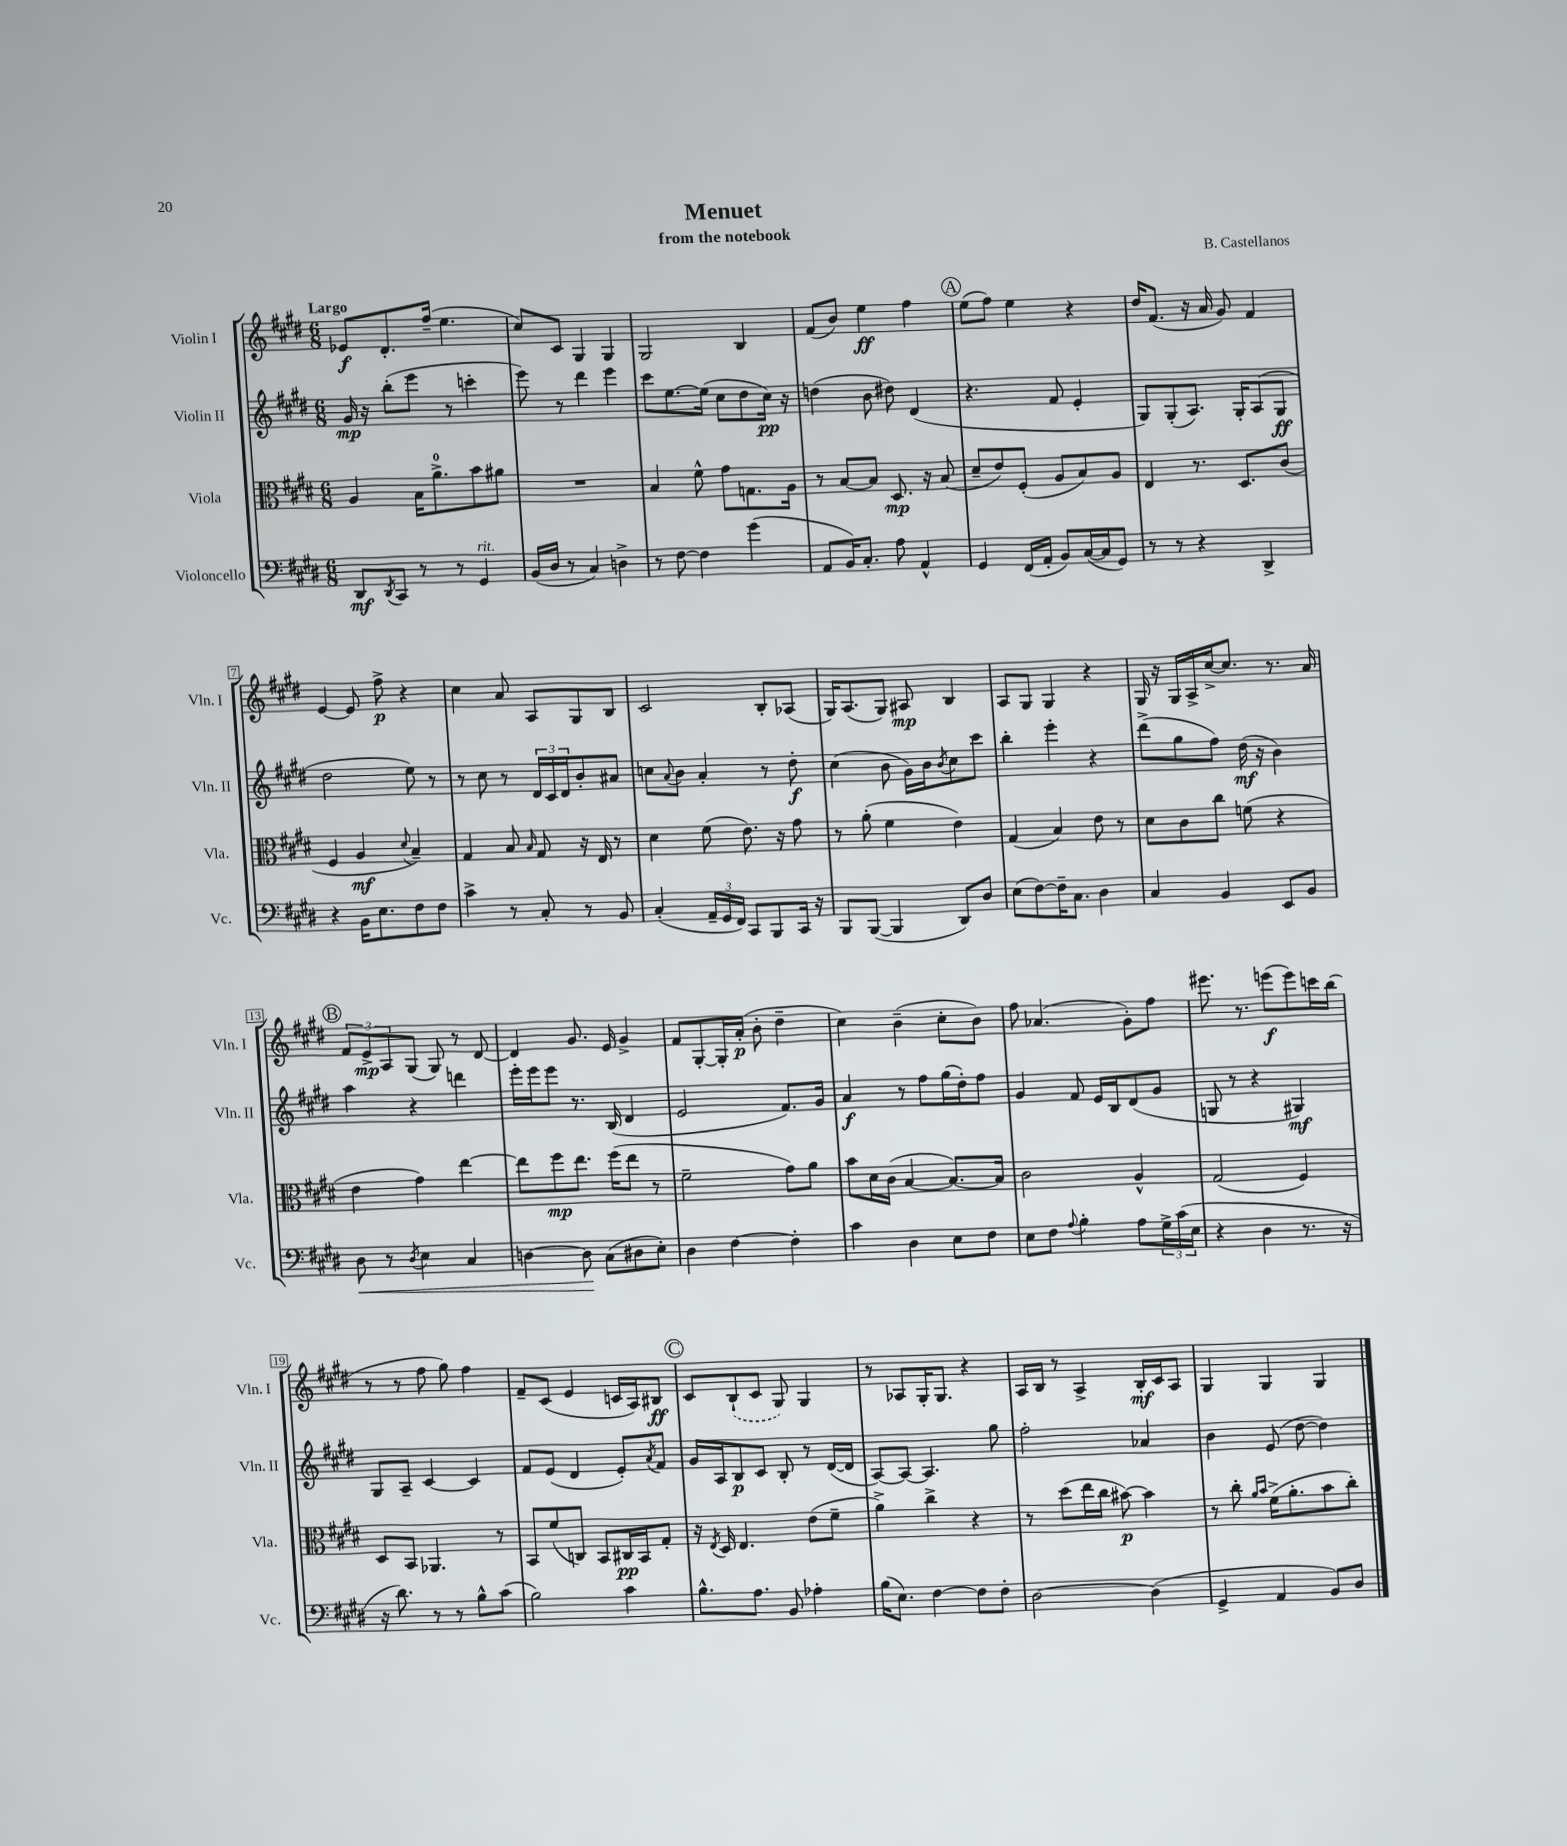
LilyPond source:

\header { title = "Menuet" composer = "B. Castellanos" subtitle = "from the notebook" }
<<
\new StaffGroup <<
\new Staff = "s0" \with { instrumentName = "Violin I" shortInstrumentName = "Vln. I" } {
    \clef treble \key e \major \numericTimeSignature \time 6/8 \tempo "Largo"
    ees'8\f dis'8.-. fis''16--( e''4. |
    cis''8) cis'8 gis4 gis4 |
    gis2 b4 |
    fis'8( b'8) e''4\ff fis''4 |
    \mark \markup { \circle "A" } e''8( fis''8) e''4 r4 |
    dis''16 fis'8.( r16 a'16 gis'8) fis'4 |
    e'4~ e'8 fis''8->\p r4 |
    cis''4 a'8 a8 gis8 b8 |
    cis'2 b8-. aes8( |
    gis16) a8.( gis8) ais8\mp b4 |
    a8 gis8 gis4 r4 |
    gis16 r16 gis16 a16-> cis''16~-> cis''8. r8. a'16 |
    \mark \markup { \circle "B" } \tuplet 3/2 { fis'8 e'8->\mp a8 } gis8( gis8) r8 dis'8~ |
    dis'4 gis'8. e'16 gis'4-> |
    fis'8 gis8~-. gis16-. a'16-.\p( b'8-. dis''4-- |
    cis''4) b'4--( cis''8-. b'8) |
    fis''8 aes'4.( gis'8-.) fis''8 |
    eis'''8. r8. e'''8\f( e'''8) c'''16 b''16( |
    r8 r8 fis''8 gis''8) fis''4 |
    fis'8-- cis'8( e'4 c'16 a16) bis8\ff |
    \mark \markup { \circle "C" } cis'8 \once \slurDashed b8-!( cis'8 gis8) gis4 |
    r8 aes8 gis16-. gis8. r4 |
    a16 b16 r8 a4-> b16-.\mf cis'16 a8 |
    gis4 gis4 gis4 \bar "|." |
}
\new Staff = "s1" \with { instrumentName = "Violin II" shortInstrumentName = "Vln. II" } {
    \clef treble \key e \major \numericTimeSignature \time 6/8
    gis'16\mp r16 b''8-.( e'''8 r8 c'''4-. |
    e'''8) r8 dis'''4 e'''4 |
    cis'''8 e''8.~ e''16( cis''8 dis''8 cis''16\pp) r16 |
    d''4( b'8 dis''8) dis'4( |
    \mark \markup { \circle "A" } r4. fis'8 e'4-. |
    gis8) gis8-.( a8.) gis16-. a8( gis8\ff |
    dis''2 e''8) r8 |
    r8 cis''8 r8 \tuplet 3/2 { dis'16 cis'16 dis'16 } b'8-. ais'8 |
    c''8 \appoggiatura { a'8 } b'8 a'4-. r8 dis''8-.\f |
    cis''4( b'8 gis'16) b'16 \acciaccatura { b'8 } cis''8 cis'''8 |
    b''4-. e'''4-. r4 |
    dis'''8->( gis''8 fis''8) dis''16\mf( r16 b'4) |
    \mark \markup { \circle "B" } a''4 r4 d'''4 |
    e'''16-. e'''16 e'''8 r8. b16( dis'4 |
    e'2 fis'8.) gis'16 |
    a'4\f r8 fis''8 gis''16( dis''16-.) fis''8 |
    gis'4 fis'8 e'16 b16 dis'8( gis'8 |
    g8 r8 r4 gis4\mf) |
    gis8 a8-- cis'4~ cis'4 |
    fis'8 e'8( dis'4 e'8-.) \acciaccatura { a'8 } fis'8 |
    \mark \markup { \circle "C" } gis'16 a16 b8\p cis'8 b8-. r8 dis'16~( dis'16 |
    a8~) a8~ a4. gis''8 |
    fis''2-. aes'4 |
    b'4 e'8( dis''8~ dis''4) \bar "|." |
}
\new Staff = "s2" \with { instrumentName = "Viola" shortInstrumentName = "Vla." } {
    \clef alto \key e \major \numericTimeSignature \time 6/8
    a4 b16 a'8.-0-> b'8 ais'8 |
    R2. |
    b4 fis'8-^ gis'8 g8. a16 |
    r8 b8~ b8 dis8.\mp r16 b8( |
    \mark \markup { \circle "A" } dis'8-- e'8) fis8-.( a8 b8) a8 |
    e4 r8. dis8. cis'8( |
    fis4 a4\mf \appoggiatura { dis'8 } b4--) |
    gis4 b8 \grace { b16 } gis8 r16 e16 r8 |
    dis'4 fis'8( e'8.) r16 gis'8 |
    r8 a'8-.( fis'4 e'4) |
    gis4( b4) e'8 r8 |
    dis'8 cis'8 cis''8 f'8( r4 |
    \mark \markup { \circle "B" } e'4 gis'4) e''4~ |
    e''8 fis''8\mp e''8. fis''16( e''8 r8 |
    fis'2-- gis'8) a'8 |
    b'8 dis'16 cis'16( b4~ b8.~) b16 |
    cis'2 a4-^ |
    gis2( fis4) |
    dis8 b,8 aes,4. r8 |
    b,8 fis'8( c8) b,8 cis16\pp b,16 gis8-. |
    \mark \markup { \circle "C" } r16 \acciaccatura { e8 } dis16 e4. e'8( fis'8-- |
    a'4->) cis''4-> r4 |
    r8 dis''8( e''16 cis''16 bis'8~\p) bis'4 |
    r8 cis''8-. \grace { a'16 b'16 } fis'16->( a'8.-. b'8 cis''8-.) \bar "|." |
}
\new Staff = "s3" \with { instrumentName = "Violoncello" shortInstrumentName = "Vc." } {
    \clef bass \key e \major \numericTimeSignature \time 6/8
    dis,8\mf \acciaccatura { dis,8 } cis,8 r8 r8 gis,4^\markup { \italic "rit." } |
    b,16( dis16 r8 cis4) d4-> |
    r8 fis8~ fis4 gis'4( |
    a,8 b,16) cis8.-. a8 a,4-^ |
    \mark \markup { \circle "A" } gis,4 fis,16( a,16-. b,8) cis16~( cis16 gis,8) |
    r8 r8 r4 dis,4-> |
    r4 b,16 e8. fis8 fis8 |
    cis'4-> r8 cis8-. r8 b,8 |
    cis4-.( \tuplet 3/2 { a,16-- gis,16 fis,16) } cis,8 b,,8 cis,16 r16 |
    b,,8 b,,8~( b,,4 dis,8) dis8 |
    e8( fis8~) fis16-- cis8. dis4 |
    cis4 b,4 e,8 b,8 |
    \mark \markup { \circle "B" } dis8\< r8 \acciaccatura { dis8 } e4 cis4 |
    d4~ d8\! cis8( dis8 e8-.) |
    dis4 fis4~ fis4-. |
    cis'4 dis4 e8 fis8 |
    e8 fis8 \appoggiatura { a8 } b4-. a8 \tuplet 3/2 { gis16-> cis'16( e16 } |
    r4 dis4 r8. r16 |
    r16 dis'8.) r8 r8 b8-^ cis'8( |
    b2) cis'4 |
    \mark \markup { \circle "C" } b8.-^ a8. b,8 aes4-. |
    b16( e8.) fis4~ fis8 fis8-. |
    dis2~ dis4( |
    gis,4-> a,4 b,8) dis8 \bar "|." |
}
>>
>>
\layout { \context { \Score \override BarNumber.stencil = #(make-stencil-boxer 0.1 0.3 ly:text-interface::print) } }
